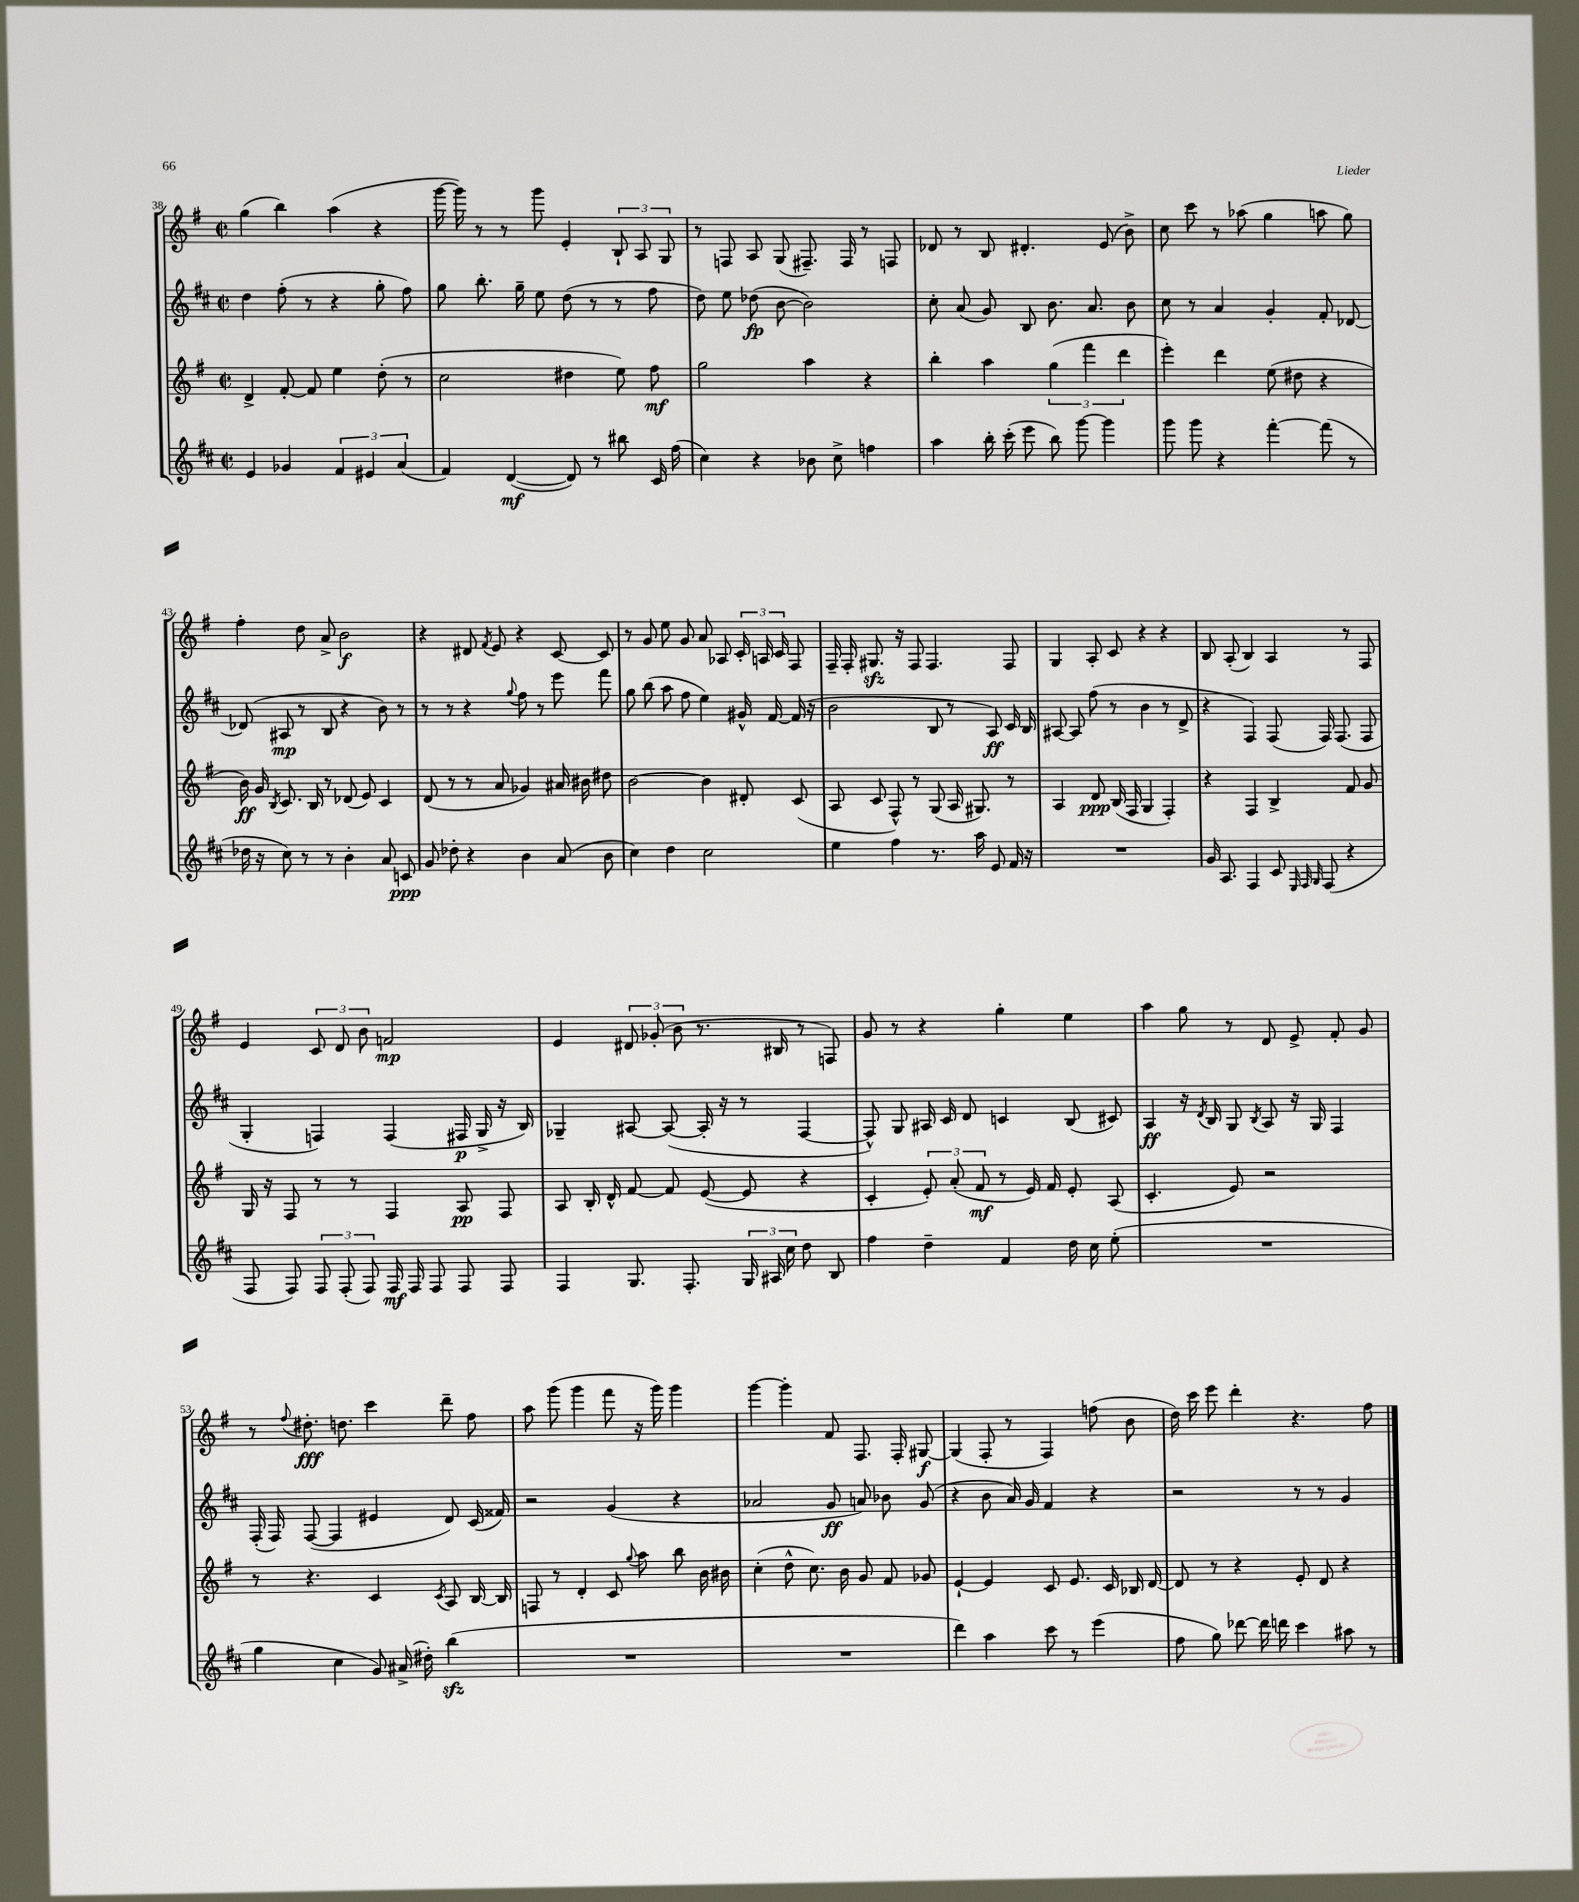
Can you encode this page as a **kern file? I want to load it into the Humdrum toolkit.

**kern	**kern	**kern	**kern
*staff4	*staff3	*staff2	*staff1
*clefG2	*clefG2	*clefG2	*clefG2
*k[f#c#]	*k[f#]	*k[f#c#]	*k[f#]
*M2/2	*M2/2	*M2/2	*M2/2
*met(c|)	*met(c|)	*met(c|)	*met(c|)
4e	4d^	4dd	(4gg
4g-	[8f#'	(8ff#'	4bb)
.	8f#]	8r	.
6f#	4ee	4r	(4aa
6e#	.	.	.
.	(8dd'	8gg'	4r
(6a	.	.	.
.	8r	8ff#)	.
=	=	=	=
4f#)	2cc	8gg	[16ggg
.	.	.	16ggg])
.	.	8.bb'	8r
([4d	.	.	8r
.	.	16gg~	.
.	.	8ee	8ggg
8d])	4dd#	(8dd	4e'
8r	.	8r	.
8bb#	8ee)	8r	12B`
.	.	.	12A
16c#	8ff#	8ff#	.
.	.	.	12G
(16ff#	.	.	.
=	=	=	=
4cc#)	2gg	8dd)	8r
.	.	8ee	8F
4r	.	(8dd-	8A
.	.	[8b	(8G
8b-	4aa	2b])	8.F#~)
8cc#^	.	.	.
.	.	.	16F#
4ff	4r	.	8r
.	.	.	8F
=	=	=	=
4aa	4bb'	8cc#'	8d-
.	.	(8a	8r
16bb'	4aa	8g)	8B
(16ccc#'	.	.	.
8eee	.	8B	4.d#'
8bb)	(6gg	8.b	.
[8ggg	.	.	.
.	6fff#	.	.
.	.	8.a	.
4ggg]	.	.	(8e
.	6ddd	.	.
.	.	8b	8b^)
=	=	=	=
8ggg	4eee')	8cc#	8cc
8ggg	.	8r	8ccc
4r	4ddd	4a	8r
.	.	.	(8aa-
[4fff#'	(8ee	4g'	4gg
.	8dd#	.	.
(8fff#]	4r	8f#'	8aa
8r	.	[8d-	8gg)
=	=	=	=
16dd-	16b)	(8d-]	4ff#'
16r	16g	.	.
.	8qB	.	.
8cc#)	8.c	8A#	.
8r	.	8r	8dd
.	16B	.	.
8r	8r	8B	8a^
4b'	(8d-	4r	2b
.	8e)	.	.
8a	4c	8b)	.
8c	.	8r	.
=	=	=	=
8g	(8d	8r	4r
8dd-'	8r	8r	.
4r	8r	4r	8d#
.	.	.	8qf#
.	8a	.	8e
.	.	8qqgg	.
4b	4g-)	8ff#	4r
.	.	8r	.
(8a	16a#	8eee	[8c
.	16b#	.	.
8b	8dd#	8fff#	8c]
=	=	=	=
4cc#)	[2b	8gg	8r
.	.	(8bb	8g
4dd	.	8aa	8ee
.	.	8ff#	8g
2cc#	4b]	4ee)	8a
.	.	.	8A-
.	8d#'	16g#^^	24c'
.	.	.	24A
.	.	[16f#	.
.	.	.	24c
.	(8c	(16f#]	8F#
.	.	16r	.
=	=	=	=
4ee	8A	2b	16F#~
.	.	.	16F#'
.	8c	.	8.G#
4ff#	8F#^^)	.	.
.	.	.	16r
.	8r	.	8F#
8.r	(8G	8B	4.F#
.	16A	8r	.
16aa	8.G#)	.	.
8e	.	8A)	.
16f#	8r	16c#	8F#
16r	.	16B	.
=	=	=	=
1r	4A	[8A#	4G
.	.	8A#]	.
.	8d	(8ff#	8A'
.	(16B	8r	8c
.	16F#	.	.
.	4G	4b	4r
.	4F#')	8r	4r
.	.	8d^	.
=	=	=	=
16g	4r	4r	8B
8.A	.	.	.
.	.	.	(8A'
4F#	4F#	4F#)	4B)
8c#	4B^	(8F#	4A
32qqE	.	.	.
32qqF#	.	.	.
32qqG	.	.	.
(8F#	.	16F#)	.
.	.	(8.F#	.
4r	8f#	.	8r
.	8g	8F#	8F#
=	=	=	=
8F#	16G	4G'	4e
.	16r	.	.
8F#)	8F#	.	.
12F#	8r	4F)	12c
(12F#'	.	.	12d
.	8r	.	.
12F#)	.	.	12b
16F#	4F#	(4F	2f
16F#	.	.	.
8F#	.	.	.
8F#	8A	16F#	.
.	.	16G^	.
8F#	8F#	16r	.
.	.	16B)	.
=	=	=	=
4F#	8A	4G-~	4e
.	16B'	.	.
.	16d^^	.	.
8.G	[8f#	[8A#	12d#
.	.	.	(12g-'
.	8f#]	(8A#_	.
.	.	.	12b
8.F#'	.	.	.
.	([8e	16A#']	8.r
.	.	16r	.
24G	8e]	8r	.
24A#	.	.	.
.	.	.	16B#
24cc#	.	.	.
8dd	4r	[4F#	8r
8B	.	.	8F)
=	=	=	=
4ff#	4c'	8F#^^])	8g
.	.	8G	8r
4dd~	12e')	16A#	4r
.	.	16c#	.
.	(12a'	.	.
.	.	8d	.
.	12f#	.	.
4f#	8r	4c	4gg'
.	16e)	.	.
.	16f#	.	.
16dd	8e'	(8B	4ee
16cc#	.	.	.
(8ee'	(8A	8c#)	.
=	=	=	=
1r	4.c'	4A	4aa
.	.	16r	8gg
.	.	8qd	.
.	.	16B	.
.	8e)	8G	8r
.	.	8qB	.
.	2r	8A	8d
.	.	16r	8e^
.	.	16G	.
.	.	4F#	8f#'
.	.	.	8g
=	=	=	=
4gg	8r	(16F#'	8r
.	.	16F#)	.
.	.	.	8qqff#
.	4.r	([8F#	8.dd#'
4cc#	.	4F#]	.
.	.	.	8.dd
8g)	4c	4e#	4ccc
(16a#^	.	.	.
16dd#')	.	.	.
.	8qc	.	.
(4bb	8A	8d)	8ddd~
.	[16B	(16c#	8ff#
.	16B]	16f##)	.
=	=	=	=
1r	8F	2r	8aa
.	8r	.	(8ggg
.	4d'	.	4ggg
.	8c	(4g	8fff#
.	8qqgg	.	.
.	8aa	.	16r
.	.	.	16ggg)
.	8bb	4r	4ggg
.	16b	.	.
.	16b#	.	.
=	=	=	=
1r	(4cc'	2a-	[4ggg
.	8dd^^	.	4ggg']
.	8.cc)	.	.
.	.	8g	8f#
.	16b	.	.
.	8g	8a)	8.F#
.	8f#	8b-	.
.	.	.	16F#'
.	8g-	(8g	[8G#
=	=	=	=
4ddd)	[4e`	4r	(4G#]
4aa	4e]	8b	8F#'
.	.	16a)	8r
.	.	16g	.
8ccc#	8c	4f#	4F#)
8r	8.e	.	.
(4eee	.	4r	(8ff
.	16c	.	.
.	16B-	.	8b
.	[16d	.	.
=	=	=	=
8ff#	8d]	2r	16dd)
.	.	.	16ccc
8gg)	8r	.	8eee
[8ddd-	4r	.	4ddd'
16ddd-]	.	.	.
16ddd	.	.	.
4ccc#	8e'	8r	4.r
.	8d	8r	.
8aa#	4r	4g	.
8r	.	.	8ff#
==	==	==	==
*-	*-	*-	*-
